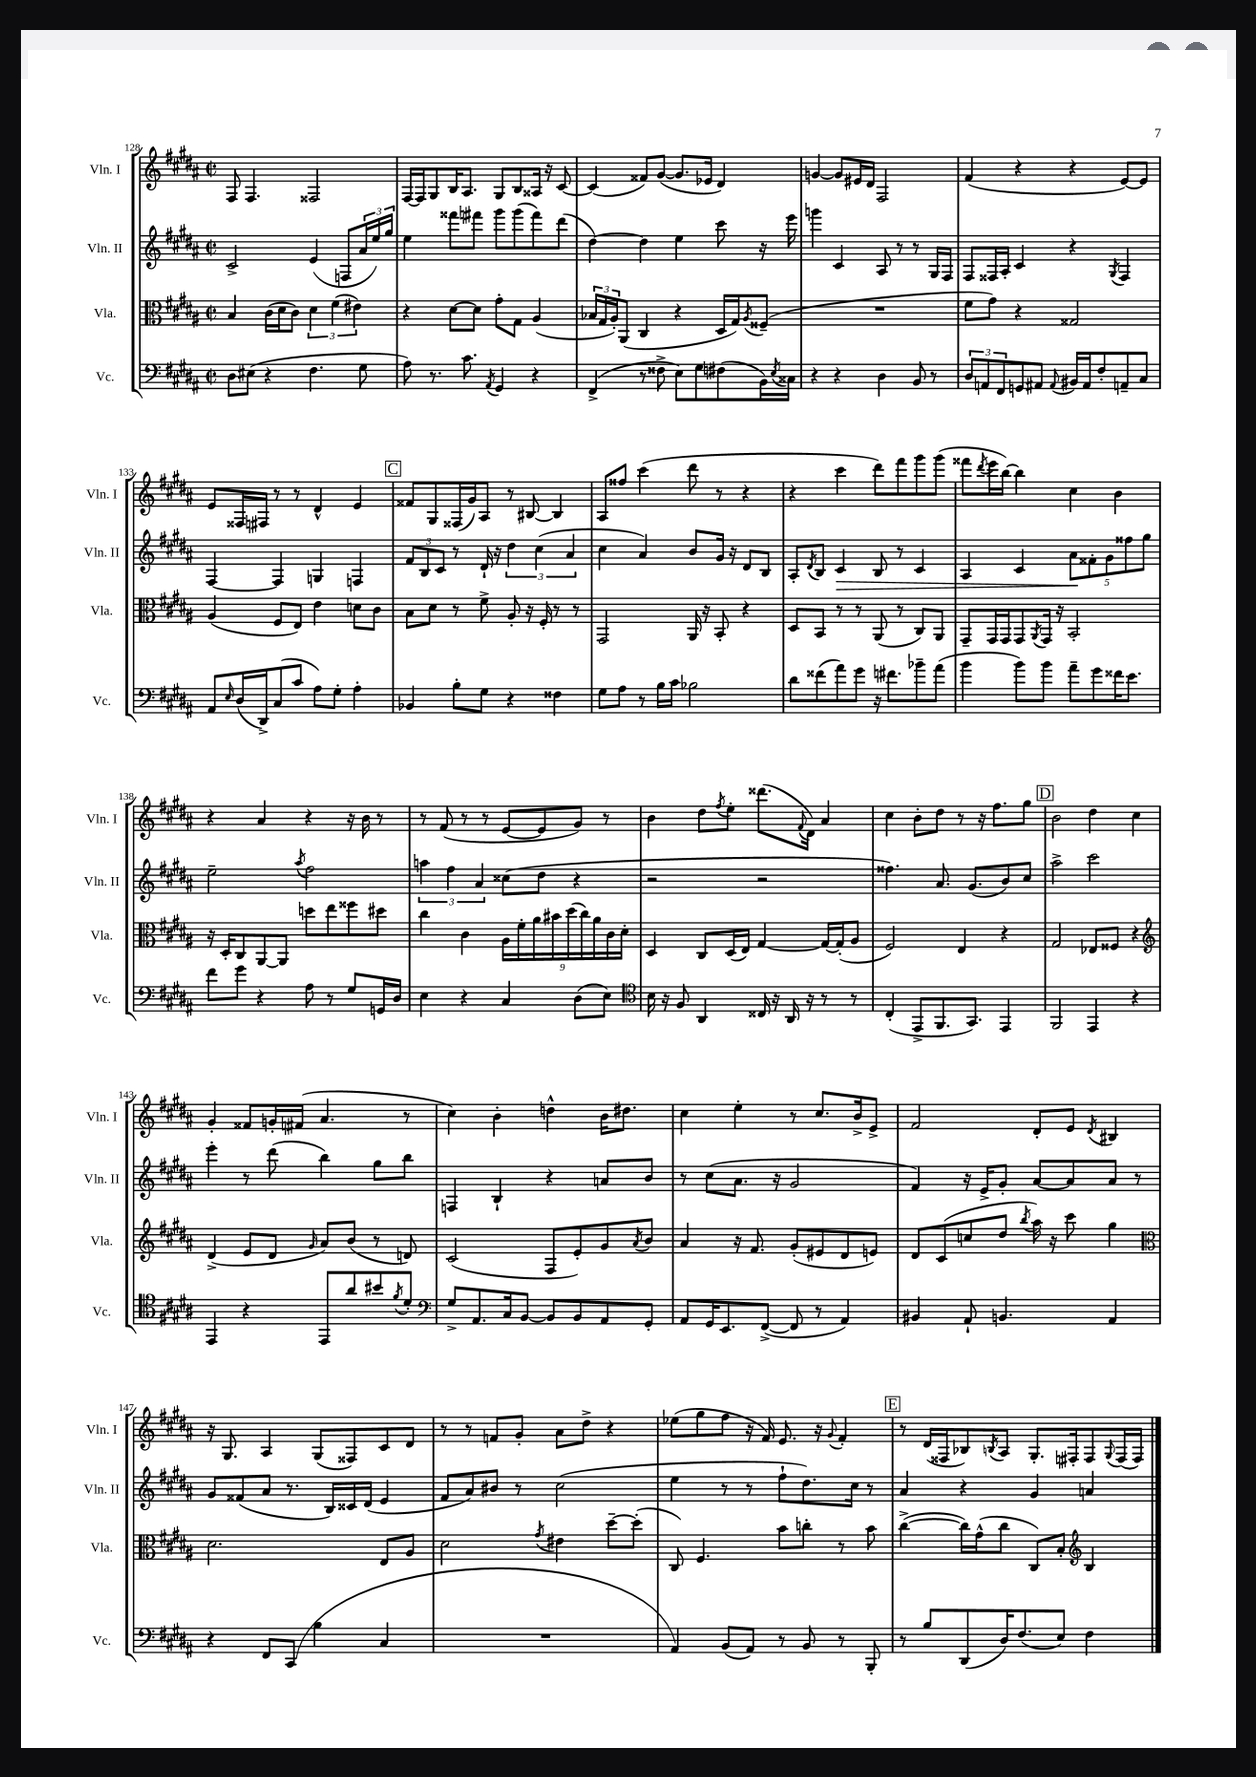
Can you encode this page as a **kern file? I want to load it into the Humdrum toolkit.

**kern	**kern	**kern	**kern
*staff4	*staff3	*staff2	*staff1
*clefF4	*clefC3	*clefG2	*clefG2
*k[f#c#g#d#a#]	*k[f#c#g#d#a#]	*k[f#c#g#d#a#]	*k[f#c#g#d#a#]
*M2/2	*M2/2	*M2/2	*M2/2
*met(c|)	*met(c|)	*met(c|)	*met(c|)
8D#	4B	2c#^	8F#
(8E#	.	.	4.F#
4r	(16c#	.	.
.	16d#	.	.
.	8c#)	.	.
4.F#	6d#	(4e	2F##
.	(6f#	.	.
.	.	8F	.
.	6e#)	.	.
8G#	.	24a#	.
.	.	24ee)	.
.	.	24gg#	.
=	=	=	=
8A#)	4r	4ee	[16F#
.	.	.	16F#]
8.r	.	.	8G#
.	[8d#	8fff##	16B
8.c#	.	.	8.A#
.	8d#]	8fff#	.
8qAA#	.	.	.
4GG#	8g#'	8ggg#	8G#
.	8G#	(8ggg#	8B
4r	(4A#	8fff#)	16A##
.	.	.	16r
.	.	(8ddd#	[8c#
=	=	=	=
(4FF#^	24B-	[4dd#)	(4c#]
.	24G#	.	.
.	24A#')	.	.
.	(8AA#	.	.
8r	4C#	4dd#]	8f##)
8F##^	.	.	([8g#
8E)	4r	4ee	8.g#]
8G#	.	.	.
.	.	.	16e-
(8F#	16D#	8ccc#	4d#)
.	16G#)	.	.
.	8qA#	.	.
16BB)	(8F##~	16r	.
8qE	.	.	.
16C##	.	16eee	.
=	=	=	=
4r	1r	4ggg	[4g
4r	.	4c#	8g]
.	.	.	16e#
.	.	.	16d#
4D#	.	8A#	2F#
.	.	8r	.
8BB	.	8r	.
8r	.	16G#	.
.	.	16F#	.
=	=	=	=
12D#	8f#	8F#	(4f#
12AA	.	.	.
.	8g#)	16F##	.
12FF#	.	.	.
.	.	16A#'	.
8GG	4r	4c#	4r
8AA#	.	.	.
8qqAA#	.	.	.
16BB#	2G##	4r	4r
16AA#	.	.	.
8F#'	.	.	.
.	.	8qG#	.
8AA~	.	4F##	[8e)
8C#	.	.	8e]
=	=	=	=
8AA#	(4A#	[4F#	8e
16qqE	.	.	.
(16D#	.	.	16F##
16DD#^)	.	.	16F#
(8C#	8F#	4F#]	8r
8c#	8E)	.	8r
8A#)	4e	4G	4d#^^
8G#'	.	.	.
4A#'	8d	4F	4e
.	8c#	.	.
=	=	=	=
4BB-	8B	12f#	8f##
.	.	12B	.
.	8d#	.	8G#
.	.	12c#	.
8B'	8r	8r	(16F##
.	.	.	16g#)
8G#	8f#^	16d#`	8A#
.	.	16r	.
4r	8A#'	6dd#	8r
.	16r	.	[8B#
.	.	(6cc#	.
.	16F#'	.	.
4F##	8r	.	4B#]
.	.	6a#	.
.	8r	.	.
=	=	=	=
8G#	2GG#	4cc#	8A#
8A#	.	.	8ff##
8r	.	4a#)	(4ccc#
16B	.	.	.
16c#	.	.	.
2B-	16AA#	8b	8ddd#
.	16r	.	.
.	8BB'	16g#	8r
.	.	16r	.
.	4r	8d#	4r
.	.	8B	.
=	=	=	=
8d#	8D#	8A#'	4r
.	.	8qd#	.
(8f##	8BB	8B	.
8a#)	8r	4c#	4ccc#
8g#	8r	.	.
16r	(8AA#	8B	8ddd#)
8.f#	.	.	.
.	8r	8r	8fff#
8b-~	8C#)	4c#	8ggg#
(8a#	8AA#	.	(8ggg#
=	=	=	=
4b	8GG#~	4A#	8fff##
.	.	.	8qddd#
.	16GG#	.	16eee
.	16GG#	.	[16bb)
8b)	8GG#	4c#	4bb]
.	8qAA#	.	.
8b	16GG#	.	.
.	16r	.	.
8a#~	2BB'	10a#	4cc#
.	.	10f##'	.
8g#	.	.	.
.	.	10g#	.
16f##	.	.	4b
.	.	10ff##	.
8.e	.	.	.
.	.	10gg#	.
=	=	=	=
8f#	16r	2ee~	4r
.	16D#'	.	.
8g#	8C#	.	.
4r	[8AA#	.	4a#
.	8AA#]	.	.
.	.	8qaa#	.
8A#	8dd	2ff#	4r
8r	8ee	.	.
8G#	8ff##	.	16r
.	.	.	16b
16GG	8dd#	.	8r
16D#	.	.	.
=	=	=	=
4E	4cc#	6aa	8r
.	.	.	(8f#
.	.	6ff#	.
4r	4c#	.	8r
.	.	6a#	.
.	.	.	8r
4C#	18A#	(8cc##	[8e
.	18f#'	.	.
.	18a#	.	.
.	.	8dd#	8e]
.	18b#	.	.
.	(18dd#	.	.
(8D#	.	4r	8g#)
.	18cc#)	.	.
.	18a#	.	.
8E)	.	.	8r
.	18c#	.	.
.	18d#'	.	.
=	=	=	=
*clefC4	*	*	*
16B	4D#	2r	4b
16r	.	.	.
8F#	.	.	.
4AA#	8C#	.	8dd#
.	.	.	8qff#
.	(16D#	.	8ee'
.	16E)	.	.
16C##	[4G#	2r	(8.ddd##
16r	.	.	.
16AA#	.	.	.
.	.	.	8qqf#
16r	.	.	16d#)
8r	16G#_	.	4a#
.	(16G#']	.	.
8r	8A#	.	.
=	=	=	=
(4C#'	2F#)	4.ff##)	4cc#
8EE^	.	.	8b'
8.FF#	.	8.a#	8dd#
.	4E	.	8r
8.GG#)	.	(8.g#	.
.	.	.	16r
.	.	.	8.ff#
4EE	4r	8b)	.
.	.	8cc#	8gg#
=	=	=	=
2FF#	2G#	2aa#^	2b
4EE	8E-	2ccc#	4dd#
.	8F##	.	.
4r	4r	.	4cc#
=	=	=	=
*	*clefG2	*	*
4EE	(4d#^	4eee'	4g#'
4r	8e	8r	8f##
.	8d#	(8ddd#	16g'
.	.	.	(16f#
.	16qqg#	.	.
8EE	8a#)	4bb)	4.a#
8a#	(8b	.	.
8b#	8r	8gg#	.
8qf#	.	.	.
8d#'	8d)	8bb	8r
=	=	=	=
*clefF4	*	*	*
8G#^	(2c#	4F	4cc#)
8.AA#	.	.	.
.	.	4B`	4b'
16C#	.	.	.
[8BB	.	.	.
8BB]	8F#	4r	4dd^^
8BB	8e')	.	.
8AA#	8g#	8a	16b
.	.	.	8.dd#
.	8qa#	.	.
8GG#'	8b	8b	.
=	=	=	=
8AA#	4a#	8r	4cc#
16GG#	.	(8cc#	.
8.EE	.	.	.
.	16r	8.a#	4ee'
.	8.f#	.	.
([8FF#^	.	.	.
.	.	16r	.
8FF#]	(8g#'	2g#	8r
8r	8e#	.	8.cc#
4AA#)	8d#	.	.
.	.	.	16b^
.	8e)	.	8e^
=	=	=	=
4BB#	8d#	4f#)	2f#
.	(8c#	.	.
8AA#`	8cc	16r	.
.	.	16e^	.
4.BB	8dd#	8g#'	.
.	8qbb	.	.
.	16aa#)	[8a#	8d#'
.	16r	.	.
.	8ccc#	8a#]	8e
.	.	.	8qd#
4AA#	4gg#	8a#	4B#
.	.	8r	.
=	=	=	=
*	*clefC3	*	*
4r	2.d#	8g#	16r
.	.	.	8.G#
.	.	(8f##	.
8FF#	.	8a#	4A#
(8CC#	.	8.r	.
4B	.	.	(8G#
.	.	16B)	.
.	.	16c##	8F##)
.	.	(16d#	.
4C#	8E	4e	8c#
.	8A#	.	8d#
=	=	=	=
1r	2d#	8f#	8r
.	.	8a#)	8r
.	.	8b#	8f
.	.	8r	8g#'
.	8qg#	.	.
.	4e#	(2cc#	8a#
.	.	.	8dd#^
.	[8dd#~	.	4r
.	(8dd#']	.	.
=	=	=	=
4AA#)	8C#)	4ee	(8ee-
.	4.F#	.	8gg#
(8BB	.	8r	8ff#
8AA#)	.	8r	16r
.	.	.	16f#)
8r	8b	8ff#`	8.e
8BB	8cc'	8.dd#)	.
.	.	.	16r
.	.	.	8qqg#
8r	8r	.	4f#'
.	.	16cc#	.
8BBB'	8b	8r	.
=	=	=	=
8r	([4cc#^	4a#	8r
8B	.	.	(16d#
.	.	.	16F##
(8DD#	16cc#])	4r	8B-)
.	(16g#^^	.	.
.	.	.	8qB
16D#)	8cc#	.	8A#
(8.F#	.	.	.
.	8C#)	4g#	8.G#'
8E)	8B'	.	.
.	.	.	16F#'
*	*clefG2	*	*
4F#	4B	4a	8F#
.	.	.	8qqG#
.	.	.	(16F#
.	.	.	16F#)
==	==	==	==
*-	*-	*-	*-
